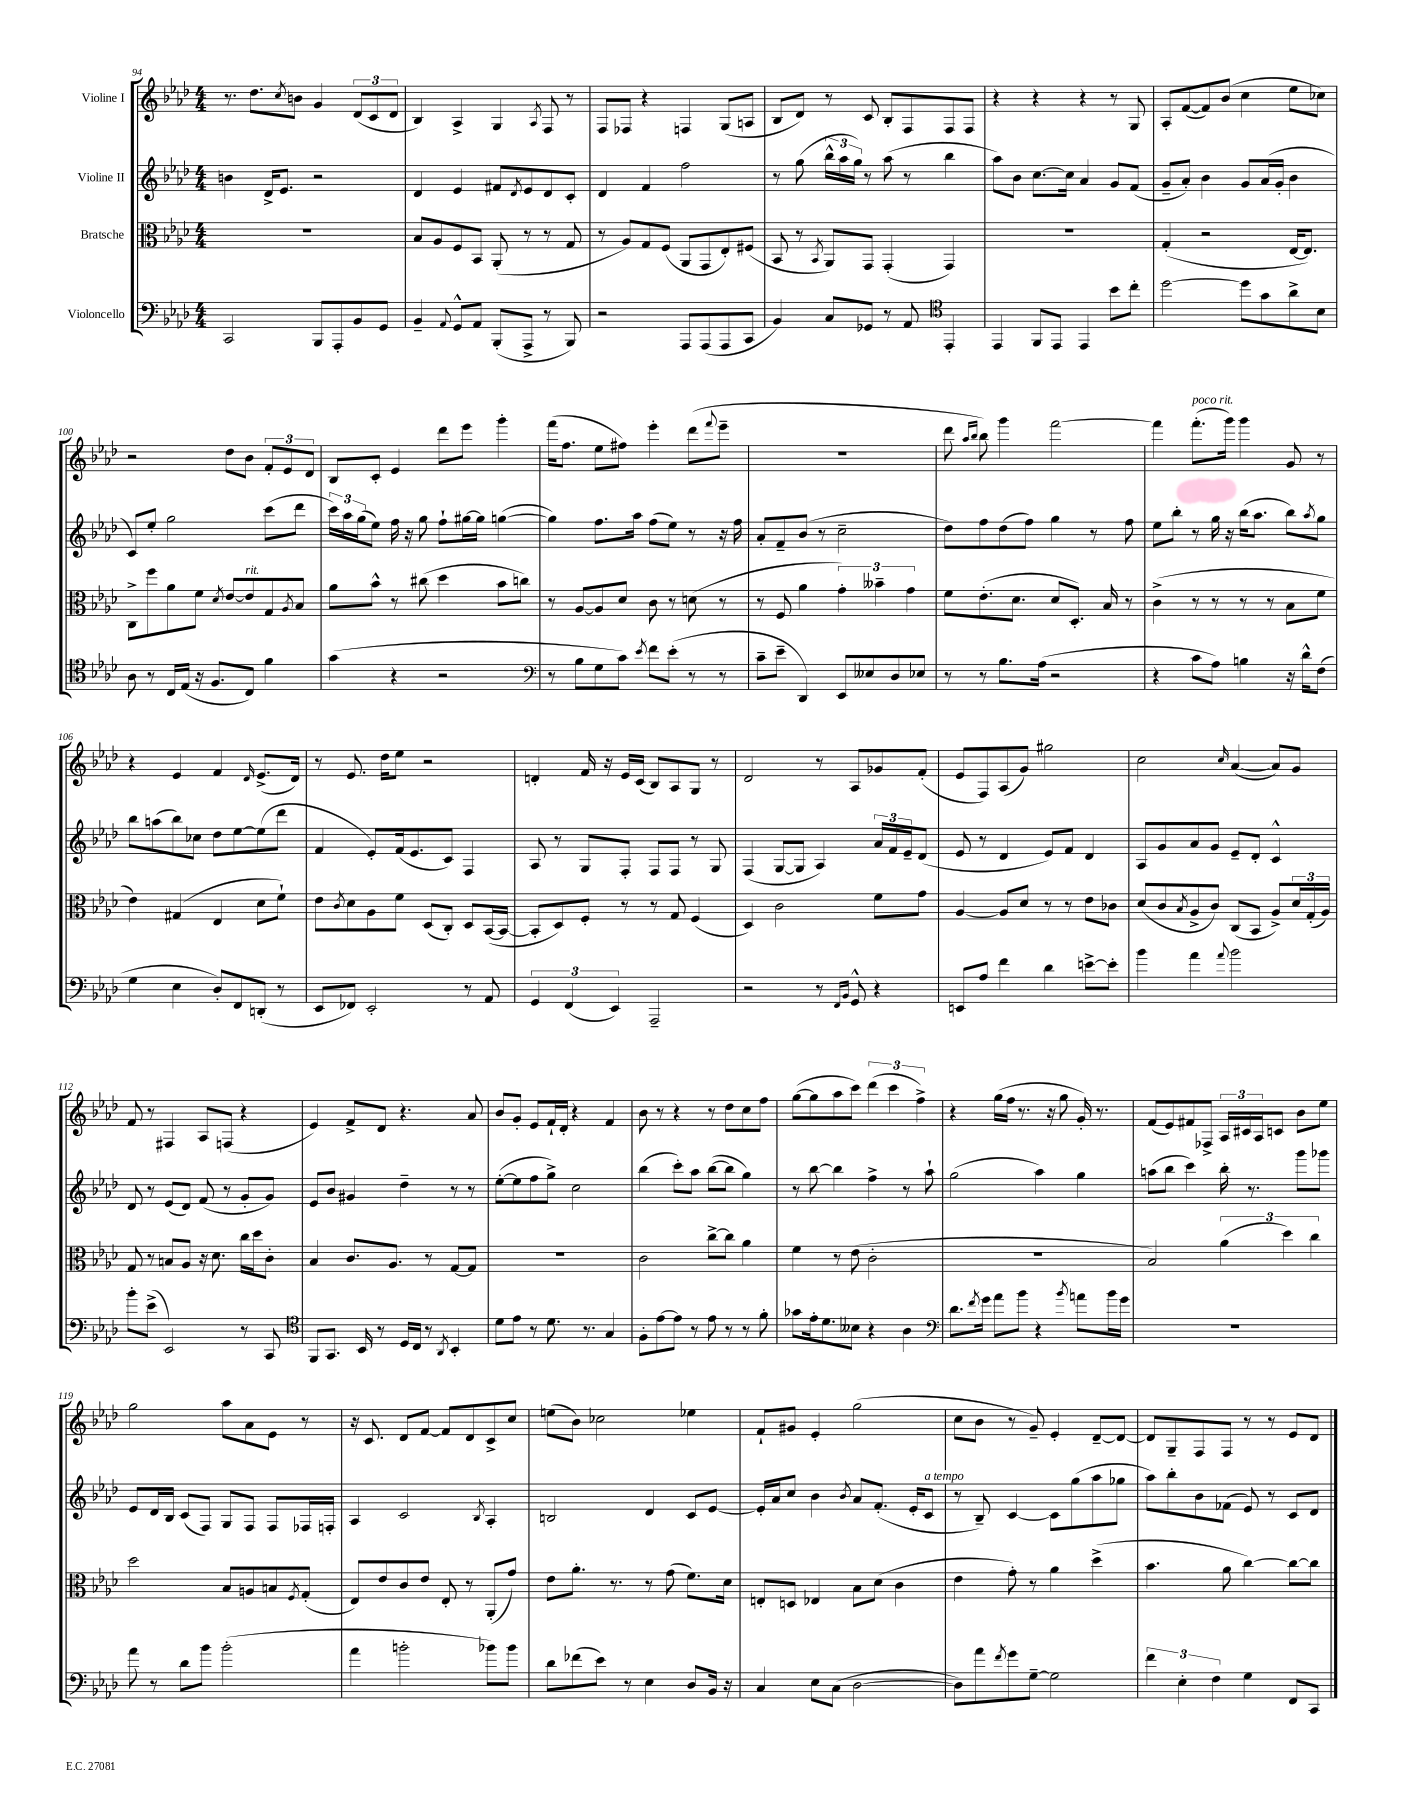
<<
\new StaffGroup <<
\new Staff = "s0" \with { instrumentName = "Violine I" } {
    \clef treble \key aes \major \numericTimeSignature \time 4/4
    r8. des''8. \acciaccatura { c''8 } b'8 g'4 \tuplet 3/2 { des'8( c'8 des'8 } |
    bes4) aes4-> g4 \acciaccatura { aes8 } f8 r8 |
    f8 fes8 r4 f4 g8( a8 |
    bes8 des'8) r8 c'8 bes8-. f8 f8 f8 |
    r4 r4 r4 r8 g8 |
    aes8-. f'8~( f'8) bes'8( c''4 ees''8 ces''8) |
    r2 des''8 bes'8 \tuplet 3/2 { f'8-. ees'8 des'8 } |
    bes8 c'8-. ees'4 des'''8 ees'''8 g'''4-. |
    f'''16( f''8. ees''8 fis''8) ees'''4-. des'''8( \appoggiatura { f'''8 } ees'''8-- |
    R1 |
    des'''8 \grace { aes''16 bes''16 } bes''8) g'''4 f'''2~ |
    f'''4 f'''8.-.^\markup { \italic "poco rit." }( g'''16) g'''4 g'8 r8 |
    r4 ees'4 f'4 \grace { des'16 } ees'8.->( des'16) |
    r8 ees'8. des''16 ees''8 r2 |
    d'4-. f'16 r16 ees'16 c'16( bes8) aes8 g8 r8 |
    des'2 r8 aes8 ges'8 f'8-.( |
    ees'8 f8) aes8( g'8) gis''2 |
    c''2 \grace { c''16 } aes'4~( aes'8) g'8 |
    f'8 r8 fis4 aes8 f8( r4 |
    ees'4) f'8-> des'8 r4. aes'8 |
    bes'8 g'8-. ees'8 f'16-! des'16-. r4 f'4 |
    bes'8 r8 r4 r8 des''8 c''8 f''8 |
    g''8~( g''8 aes''8 c'''8) \tuplet 3/2 { des'''4( c'''4 f''4->) } |
    r4 g''16( f''16 r8. r16 g''8 g'16-.) r8. |
    f'8( ees'8) fis'8 fes8-> \tuplet 3/2 { aes16 cis'16 aes16 } c'8 bes'8 ees''8 |
    g''2 aes''8 aes'8 ees'8 r8 |
    r16 c'8. des'8 f'8~ f'8 des'8 c'8-> c''8 |
    e''8( bes'8) ces''2 ees''4 |
    f'8-! gis'8 ees'4-. g''2( |
    c''8 bes'8 r8 g'8--) ees'4-. des'8~-- des'8~ |
    des'8 g8-- f8 f8 r8 r8 ees'8 des'8 \bar "|." |
}
\new Staff = "s1" \with { instrumentName = "Violine II" } {
    \clef treble \key aes \major \numericTimeSignature \time 4/4
    b'4 des'16-> ees'8. r2 |
    des'4 ees'4 fis'8 \acciaccatura { des'8 } ees'8 des'8 c'8-. |
    des'4 f'4 f''2 |
    r8 g''8( \tuplet 3/2 { bes''16-^ aes''16 g''16) } r8 aes''8( r8 bes''4 |
    aes''8) bes'8 c''8.~ c''16 aes'4 g'8 f'8( |
    g'8-- aes'8-.) bes'4 g'8 aes'16( g'16-. bes'4 |
    c'8) ees''8-. g''2 c'''8( des'''8 |
    \tuplet 3/2 { c'''16) aes''16 g''16( } ees''8) f''16 r16 g''8 f''8-! gis''16~ gis''16 g''4~( |
    g''4) f''8. aes''16 f''8( ees''8) r8 r16 f''16 |
    aes'8-. f'8-- bes'8( r8 c''2-- |
    des''8) f''8 des''8( f''8) g''4 r8 f''8 |
    ees''8 bes''8-. r8 g''16 r16 bes''16( aes''8. bes''8) \acciaccatura { aes''8 } g''8 |
    bes''8 a''8( bes''8) ces''8 des''8 ees''8~ ees''8( des'''8 |
    f'4 ees'8-.) f'16( ees'8. c'8) f4 |
    aes8 r8 g8 f8-. f8 f8 r8 g8 |
    f4( g8~ g8 aes4) \tuplet 3/2 { aes'16 f'16 ees'16-- } des'8( |
    ees'8 r8 des'4 ees'8) f'8 des'4 |
    aes8 g'8 aes'8 g'8 ees'8-- des'8-. c'4-^ |
    des'8 r8 ees'8( des'8) f'8( r8 g'8-. g'8) |
    ees'8 bes'8 gis'4 des''4-- r8 r8 |
    ees''8~-.( ees''8 f''8 g''8->) c''2 |
    bes''4( c'''8-.) aes''8 bes''8~( bes''8 g''4) |
    r8 bes''8~ bes''4 f''4-> r8 aes''8-! |
    g''2( aes''4) g''4 |
    a''8( bes''8 c'''4) bes''16-. r8. g'''8 ges'''8 |
    ees'8 des'16 bes16 c'8( f8) g8 f8 f8 fes16 f16-. |
    aes4 c'2 \acciaccatura { bes8 } aes4-. |
    b2 des'4 c'8 ees'8~ |
    ees'16-. aes'16 c''8 bes'4 \acciaccatura { bes'8 } aes'8 f'8.-.( ees'16-. c'8^\markup { \italic "a tempo" } |
    r8 bes8--) c'4~ c'8 g''8( aes''8 ges''8 |
    aes''8) bes''8-. bes'8 fes'8( ees'8) r8 c'8 des'8 \bar "|." |
}
\new Staff = "s2" \with { instrumentName = "Bratsche" } {
    \clef alto \key aes \major \numericTimeSignature \time 4/4
    R1 |
    bes8 aes8 f8 bes,8 aes,8-.( r8 r8 g8 |
    r8 aes8) g8 f8( aes,8 g,8 ees8-.) fis8( |
    bes,8 r8 \acciaccatura { bes,8 } aes,8) g,8 g,4-.( g,4) |
    R1 |
    g4-.( r2 ees16~ ees8.) |
    c8-> f''8 aes'8 f'8 \acciaccatura { des'8 } ees'8~ ees'8^\markup { \italic "rit." } g8 \acciaccatura { aes8 } bes8 |
    aes'8 bes'8-^ r8 cis''8( des''4 bes'8 c''8) |
    r8 aes8~ aes8 des'8 c'8 r8 d'8( r8 |
    r8 f8 aes'4 \tuplet 3/2 { g'4-.) beses'4-- g'4 } |
    f'8 ees'8.-.( des'8. des'8 des8.-.) bes16 r8 |
    c'4->( r8 r8 r8 r8 bes8 f'8 |
    ees'4) gis4( ees4 des'8 f'8-!) |
    ees'8 \acciaccatura { c'8 } des'8 aes8 f'8 des8( c8-.) des8 bes,16~( bes,16~ |
    bes,8-. des8) f8-. r8 r8 g8 f4( |
    des4) c'2 f'8 g'8 |
    aes4~ aes8 des'8 r8 r8 ees'8 ces'8 |
    des'8( c'8 \acciaccatura { bes8 } aes8-> c'8) c8( bes,8 aes8->) \tuplet 3/2 { des'16 g16-.( aes16) } |
    g8 r8 b8 aes8 r16 des'8. c''16 des''16 c'8-. |
    bes4 c'8. aes8. r8 g8~ g8 |
    R1 |
    c'2 c''8~-> c''8 aes'4 |
    f'4 r8 ees'8( c'2-. |
    R1 |
    bes2) \tuplet 3/2 { aes'4( des''4) c''4 } |
    des''2 bes8 a8 b8 \acciaccatura { f8 } g8-.( |
    ees8) ees'8 c'8 ees'8 ees8-. r8 aes,8-.( g'8) |
    ees'8 aes'8.-. r8. r8 g'8( f'8.) des'16 |
    e8-. d8 ees4 bes8 des'8( c'4 |
    ees'4 g'8-.) r8 aes'4 des''4->( |
    bes'4. aes'8 c''4~) c''8~ c''8 \bar "|." |
}
\new Staff = "s3" \with { instrumentName = "Violoncello" } {
    \clef bass \key aes \major \numericTimeSignature \time 4/4
    c,2 bes,,8 aes,,8-. bes,8 g,8 |
    bes,4-- \appoggiatura { aes,8 } g,8-^ aes,8 bes,,8-.( aes,,8-> r8 bes,,8) |
    r2 aes,,8 aes,,8( aes,,8 c,8 |
    bes,4) c8 ges,8 r8 aes,8 \clef tenor ees,4-. |
    ees,4 f,8 ees,8 ees,4 bes'8 c''8-. |
    des''2~ des''8 g'8 aes'8-> bes8 |
    aes8 r8 c16 ees16( r16 f8. c8) f'4 |
    g'4( r4 r2 |
    \clef bass r8 bes8 g8 c'8) \acciaccatura { ees'8 } f'8 ees'8-.( r8 r8 |
    c'8-- ees'8-- des,4) ees,8 eeses8 des8 ees8 |
    r8 r8 bes8. aes16( r2 |
    r4 c'8 aes8) b4 r16 des'16-^ f8( |
    g4 ees4 des8-.) f,8 d,8-.( r8 |
    ees,8 fes,8) ees,2-. r8 aes,8 |
    \tuplet 3/2 { g,4 f,4( ees,4) } aes,,2-- |
    r2 r8 \grace { f,16 bes,16 } g,8-^ r4 |
    e,8 aes8 f'4 des'4 e'8~-> e'8-. |
    bes'4 aes'4 \appoggiatura { aes'8 } bes'2 |
    bes'8-. ees'8->( ees,2) r8 c,8 |
    \clef tenor f,8 g,8. bes,16 r8 des16 c16 r8 \acciaccatura { aes,8 } bes,4-. |
    des'8 ees'8 r8 des'8. r8. g4 |
    f8-. ees'8~ ees'8 r8 ees'8 r8 r8 f'8-. |
    ges'8 ees'16-. des'8. beses8 r4 aes4 |
    \clef bass des'8. \acciaccatura { f'8 } g'16 aes'8 bes'8 r4 \acciaccatura { bes'8 } a'8 bes'16 g'16 |
    R1 |
    aes'8 r8 des'8 bes'8 bes'2-.( |
    aes'4 b'2-. bes'8) bes'8 |
    des'8 fes'8( ees'8) r8 ees4 des8 bes,16 r16 |
    c4 ees8 c8( des2~ |
    des8) aes'8 \acciaccatura { f'8 } g'8 g8~-- g2 |
    \tuplet 3/2 { f'4 ees4-. f4 } g4 f,8 c,8 \bar "|." |
}
>>
>>
\layout { \context { \Score currentBarNumber = #94 } }
